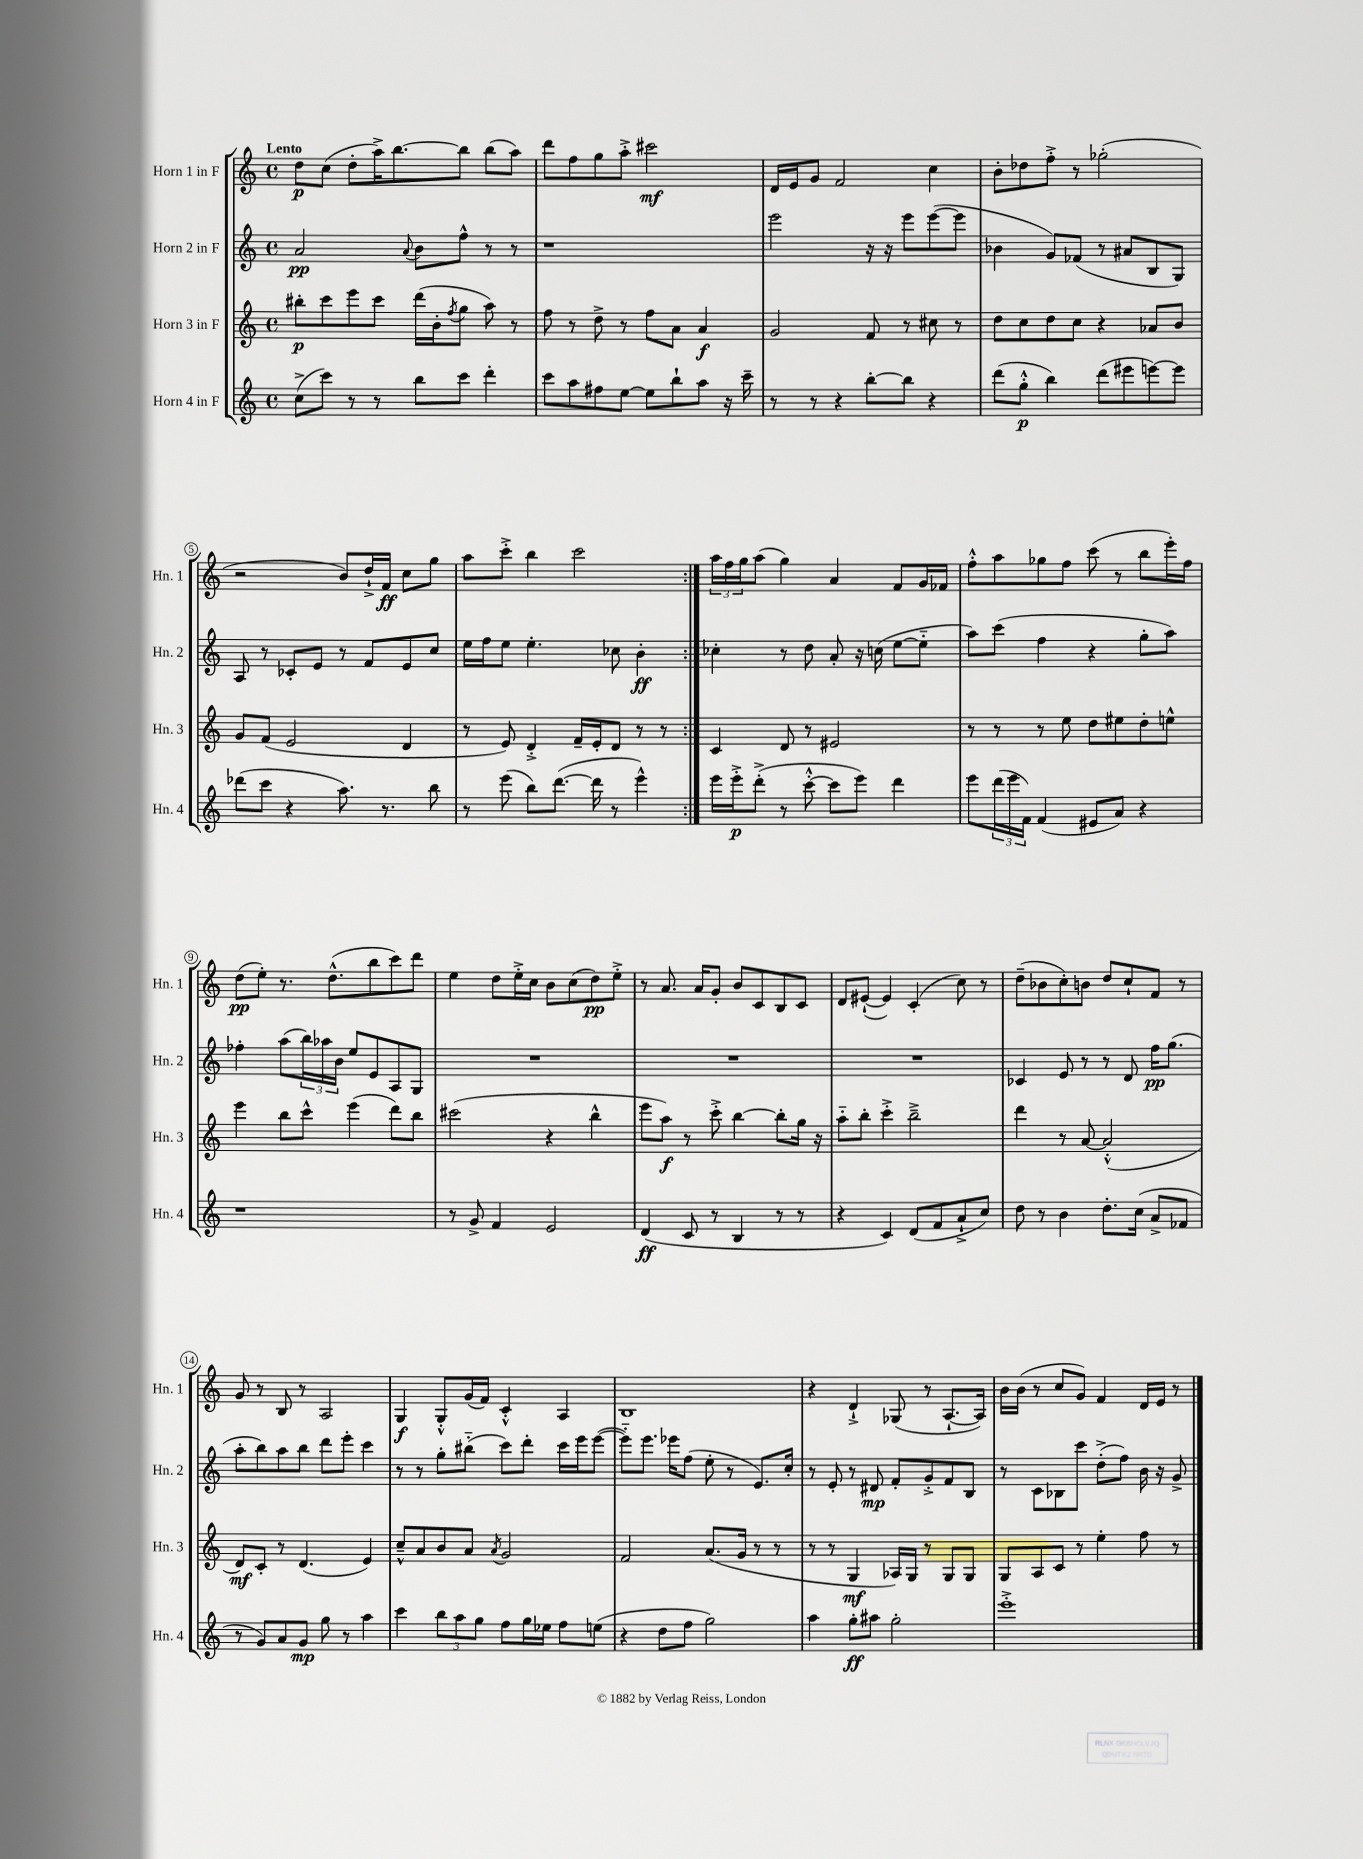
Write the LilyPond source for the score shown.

<<
\new StaffGroup <<
\new Staff = "s0" \with { instrumentName = "Horn 1 in F" shortInstrumentName = "Hn. 1" } {
    \clef treble \key c \major \defaultTimeSignature \time 4/4 \tempo "Lento"
    \repeat volta 2 { d''8\p c''8( d''8-. a''16->) b''8.~ b''8 b''8( a''8) |
    d'''8 f''8 g''8 a''8-.-> cis'''2\mf |
    d'16 e'16 g'8 f'2 c''4 |
    b'8-. des''8 f''8-.-> r8 ges''2-.( |
    r2 b'8) d''16-!-> f'16\ff c''8 g''8 |
    a''8 c'''8-.-> b''4 c'''2 | }
    \tuplet 3/2 { a''16 f''16 g''16 } a''8( g''4) a'4 f'8 g'16 fes'16 |
    f''8-.-^ a''8 ges''8 f''8 c'''8( r8 b''8 e'''16-.) f''16 |
    d''8\pp( e''8-.) r8. d''8.-^( b''8 c'''8) d'''8 |
    e''4 d''8 e''16-.-> c''16 b'8 c''8( d''8\pp) e''8-.-> |
    r8 a'8. a'16 g'8-. b'8 c'8 b8 c'8 |
    d'8 eis'8~-!( eis'4) c'4-.( c''8) r8 |
    d''8--( bes'8 c''8-.) b'8 d''8 c''8-! f'8 r8 |
    g'8 r8 b8 r8 a2 |
    g4\f g8-.-^ g'16( f'16) c'4-.-^ a4 |
    b1 |
    r4 d'4-!-> ges8( r8 a8.~-! a16) |
    b'16 b'16( r8 c''8 g'8) f'4 d'16 e'16 r8 \bar "|." |
}
\new Staff = "s1" \with { instrumentName = "Horn 2 in F" shortInstrumentName = "Hn. 2" } {
    \clef treble \key c \major \defaultTimeSignature \time 4/4
    \repeat volta 2 { a'2\pp \appoggiatura { a'8 } b'8 f''8-^ r8 r8 |
    r1 |
    e'''2 r16 r16 e'''8 e'''8~( e'''8 |
    bes'4 g'8) fes'8( r8 ais'8 b8 g8) |
    a8 r8 ces'8-. e'8 r8 f'8 e'8 c''8 |
    e''16 f''16 e''8 e''4.-. ces''8 b'4-.\ff | }
    ces''4-. r8 d''8 a'8-. r16 c''16( e''8~ e''8-_ |
    a''8) c'''8( f''4 r4 g''8-. a''8) |
    fes''4-. a''8( \tuplet 3/2 { b''16) aes''16 b'16 } e''8 e'8 a8 g8 |
    R1 |
    R1 |
    R1 |
    ces'4 e'8 r8 r8 d'8 f''16\pp g''8.( |
    a''8-. b''8) a''8 b''8 d'''8 e'''8-. c'''4 |
    r8 r8 g''8-. bis''8-_( c'''8) d'''8-. c'''16 e'''16 e'''8~( |
    e'''8-_) e'''8. ees'''16 f''8( e''8-. r8 e'8.) c''16-. |
    r8 e'8-. r8 dis'8\mp f'8-. g'8-.-> f'8 b8 |
    r8 c'8 bes8 c'''8 d''8-.->( f''8) b'16 r16 g'8-> \bar "|." |
}
\new Staff = "s2" \with { instrumentName = "Horn 3 in F" shortInstrumentName = "Hn. 3" } {
    \clef treble \key c \major \defaultTimeSignature \time 4/4
    \repeat volta 2 { bis''8-.\p c'''8 e'''8 c'''8 d'''16( b'16-. \acciaccatura { f''8 } g''8 a''8) r8 |
    f''8 r8 d''8-> r8 f''8 a'8 a'4\f |
    g'2 f'8 r8 cis''8 r8 |
    d''8 c''8 d''8 c''8 r4 aes'8 b'8 |
    g'8 f'8( e'2 d'4 |
    r8 e'8) d'4-.-> f'16-- e'16-. d'8 r8 r8 | }
    c'4 d'8 r8 eis'2 |
    r8 r8 r8 e''8 d''8 eis''8 d''8-. e''8-^ |
    e'''4 b''8 c'''8-^ e'''4( d'''8) b''8 |
    cis'''2( r4 b''4-^ |
    e'''8 a''8\f) r8 c'''8-.-> b''4~ b''8-. g''16 r16 |
    a''8-_ b''8-. c'''4-.-> b''2---> |
    d'''4 r8 a'8~ a'2-.-^( |
    d'8\mf) c'8-. r8 d'4.( e'4) |
    c''8---^ a'8 b'8 a'8 \acciaccatura { a'8 } g'2 |
    f'2 a'8.( g'16 r8 r8 |
    r8 r8 g4\mf aes16) g16 r8 g8 g8 |
    g8 a8 c'8 r8 e''4-. f''8 r8 \bar "|." |
}
\new Staff = "s3" \with { instrumentName = "Horn 4 in F" shortInstrumentName = "Hn. 4" } {
    \clef treble \key c \major \defaultTimeSignature \time 4/4
    \repeat volta 2 { c''8->( c'''8) r8 r8 b''8 c'''8 d'''4-. |
    c'''8 a''8 fis''8 e''8~ e''8 b''8-! a''8 r16 c'''16-- |
    r8 r8 r4 b''8~-. b''8 r4 |
    d'''8( g''8-.-^\p b''4) d'''8( eis'''8 e'''8~) e'''8 |
    des'''8( c'''8 r4 a''8.) r8. b''8 |
    r8 e'''8( b''8) d'''8.~( d'''16 r8 e'''4-^) | }
    e'''16 e'''16-.->\p d'''8-.->( r8 c'''8~-.-^ c'''8 e'''8) d'''4 |
    e'''8 \tuplet 3/2 { d'''16( e'''16 f'16) } f'4( eis'8 a'8) r4 |
    r1 |
    r8 g'8-> f'4 e'2 |
    d'4\ff( c'8 r8 b4 r8 r8 |
    r4 c'4) d'8( f'8 a'8-!-> c''8) |
    d''8 r8 b'4 d''8.-. c''16( a'8-> fes'8 |
    r8 g'8) a'8 g'8\mp g''8 r8 a''4 |
    c'''4 \tuplet 3/2 { b''8 a''8 g''8 } f''8 g''16 ees''16 f''8 e''8( |
    r4 d''8 f''8 g''2) |
    a''4 g''8-.\ff ais''8 g''2-. |
    e'''1-.-> \bar "|." |
}
>>
>>
\layout { \context { \Score \override BarNumber.stencil = #(make-stencil-circler 0.1 0.3 ly:text-interface::print) } }
